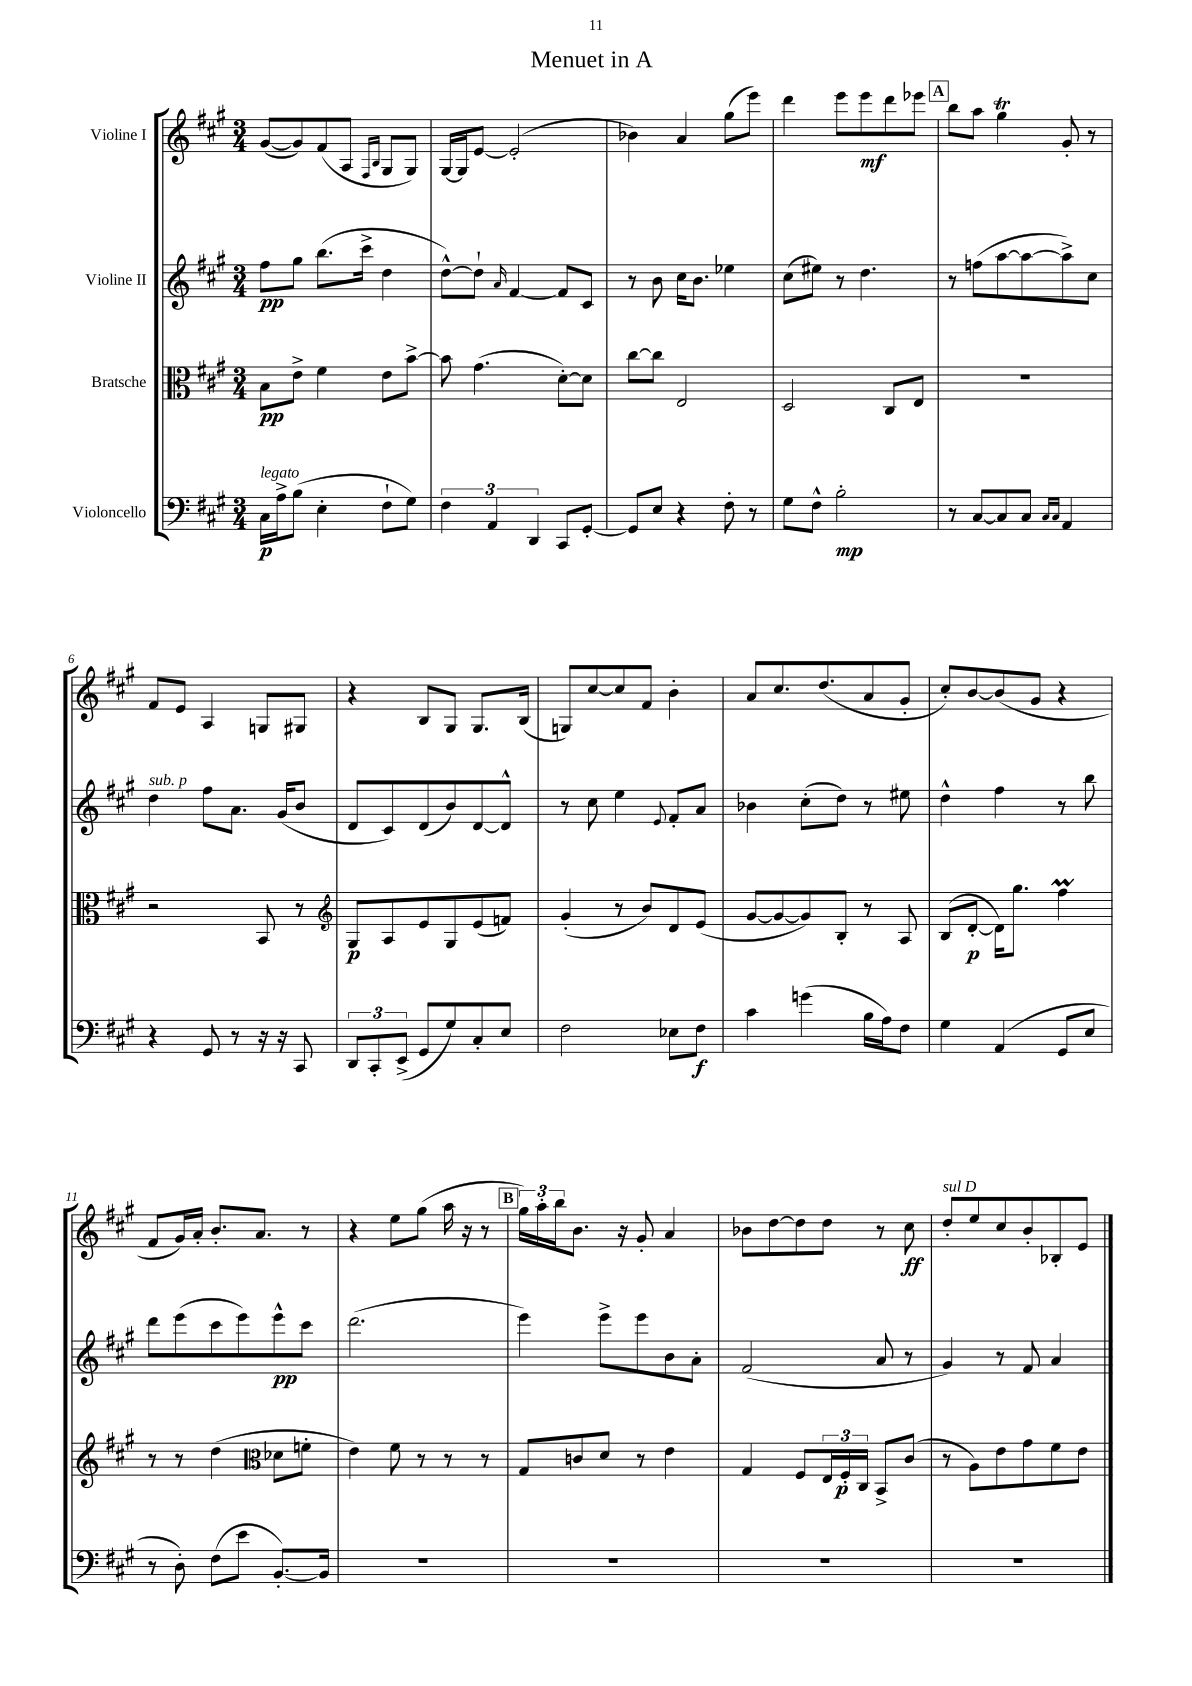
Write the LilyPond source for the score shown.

\header { title = "Menuet in A" }
<<
\new StaffGroup <<
\new Staff = "s0" \with { instrumentName = "Violine I" } {
    \clef treble \key a \major \numericTimeSignature \time 3/4
    gis'8~( gis'8) fis'8( a8 \grace { fis16 b16 } gis8 gis8) |
    gis16~ gis16 e'8~ e'2-.( |
    bes'4) a'4 gis''8( e'''8) |
    d'''4 e'''8 e'''8\mf d'''8 ees'''8 |
    \mark \markup { \box "A" } b''8 a''8 gis''4\trill gis'8-. r8 |
    fis'8 e'8 a4 g8 gis8 |
    r4 b8 gis8 gis8. b16( |
    g8) cis''8~ cis''8 fis'8 b'4-. |
    a'8 cis''8. d''8.( a'8 gis'8-. |
    cis''8-.) b'8~ b'8( gis'8 r4 |
    fis'8 gis'16) a'16-. b'8.-. a'8. r8 |
    r4 e''8 gis''8( a''16 r16 r8 |
    \mark \markup { \box "B" } \tuplet 3/2 { gis''16) a''16-. b''16 } b'8. r16 gis'8-. a'4 |
    bes'8 d''8~ d''8 d''8 r8 cis''8\ff |
    d''8-.^\markup { \italic "sul D" } e''8 cis''8 b'8-. bes8-. e'8 \bar "|." |
}
\new Staff = "s1" \with { instrumentName = "Violine II" } {
    \clef treble \key a \major \numericTimeSignature \time 3/4
    fis''8\pp gis''8 b''8.( cis'''16-> d''4 |
    d''8~-^) d''8-! \grace { a'16 } fis'4~ fis'8 cis'8 |
    r8 b'8 cis''16 b'8. ees''4 |
    cis''8( eis''8) r8 d''4. |
    \mark \markup { \box "A" } r8 f''8( a''8~ a''8~ a''8->) cis''8 |
    d''4^\markup { \italic "sub. p" } fis''8 a'8. gis'16( b'8 |
    d'8 cis'8) d'8( b'8) d'8~ d'8-^ |
    r8 cis''8 e''4 \appoggiatura { e'8 } fis'8-. a'8 |
    bes'4 cis''8-.( d''8) r8 eis''8 |
    d''4-^ fis''4 r8 b''8 |
    d'''8 e'''8( cis'''8 e'''8) e'''8-^\pp cis'''8 |
    d'''2.( |
    \mark \markup { \box "B" } e'''4) e'''8-> e'''8 b'8 a'8-. |
    fis'2( a'8 r8 |
    gis'4) r8 fis'8 a'4 \bar "|." |
}
\new Staff = "s2" \with { instrumentName = "Bratsche" } {
    \clef alto \key a \major \numericTimeSignature \time 3/4
    b8\pp e'8-> fis'4 e'8 b'8~-> |
    b'8 gis'4.( d'8~-.) d'8 |
    cis''8~ cis''8 e2 |
    d2 cis8 e8 |
    \mark \markup { \box "A" } R2. |
    r2 b,8 r8 |
    \clef treble gis8\p a8 e'8 gis8 e'8( f'8) |
    gis'4-.( r8 b'8) d'8 e'8( |
    gis'8~ gis'8~ gis'8) b8-. r8 a8 |
    b8( d'8~-.\p d'16) gis''8. fis''4\prall |
    r8 r8 d''4( \clef alto des'8 f'8-. |
    e'4) fis'8 r8 r8 r8 |
    \mark \markup { \box "B" } gis8 c'8 d'8 r8 e'4 |
    gis4 fis8 \tuplet 3/2 { e16 fis16-.\p cis16 } b,8-> cis'8( |
    r8 a8) e'8 gis'8 fis'8 e'8 \bar "|." |
}
\new Staff = "s3" \with { instrumentName = "Violoncello" } {
    \clef bass \key a \major \numericTimeSignature \time 3/4
    cis16\p^\markup { \italic "legato" } a16-> b8( e4-. fis8-! gis8) |
    \tuplet 3/2 { fis4 a,4 d,4 } cis,8 gis,8~-. |
    gis,8 e8 r4 fis8-. r8 |
    gis8 fis8-^ b2-.\mp |
    \mark \markup { \box "A" } r8 cis8~ cis8 cis8 \grace { cis16 cis16 } a,4 |
    r4 gis,8 r8 r16 r16 cis,8 |
    \tuplet 3/2 { d,8 cis,8-. e,8->( } gis,8 gis8) cis8-. e8 |
    fis2 ees8 fis8\f |
    cis'4 g'4( b16 a16) fis8 |
    gis4 a,4( gis,8 e8 |
    r8 d8-.) fis8( e'8 b,8.~-.) b,16 |
    R2. |
    \mark \markup { \box "B" } R2. |
    R2. |
    R2. \bar "|." |
}
>>
>>
